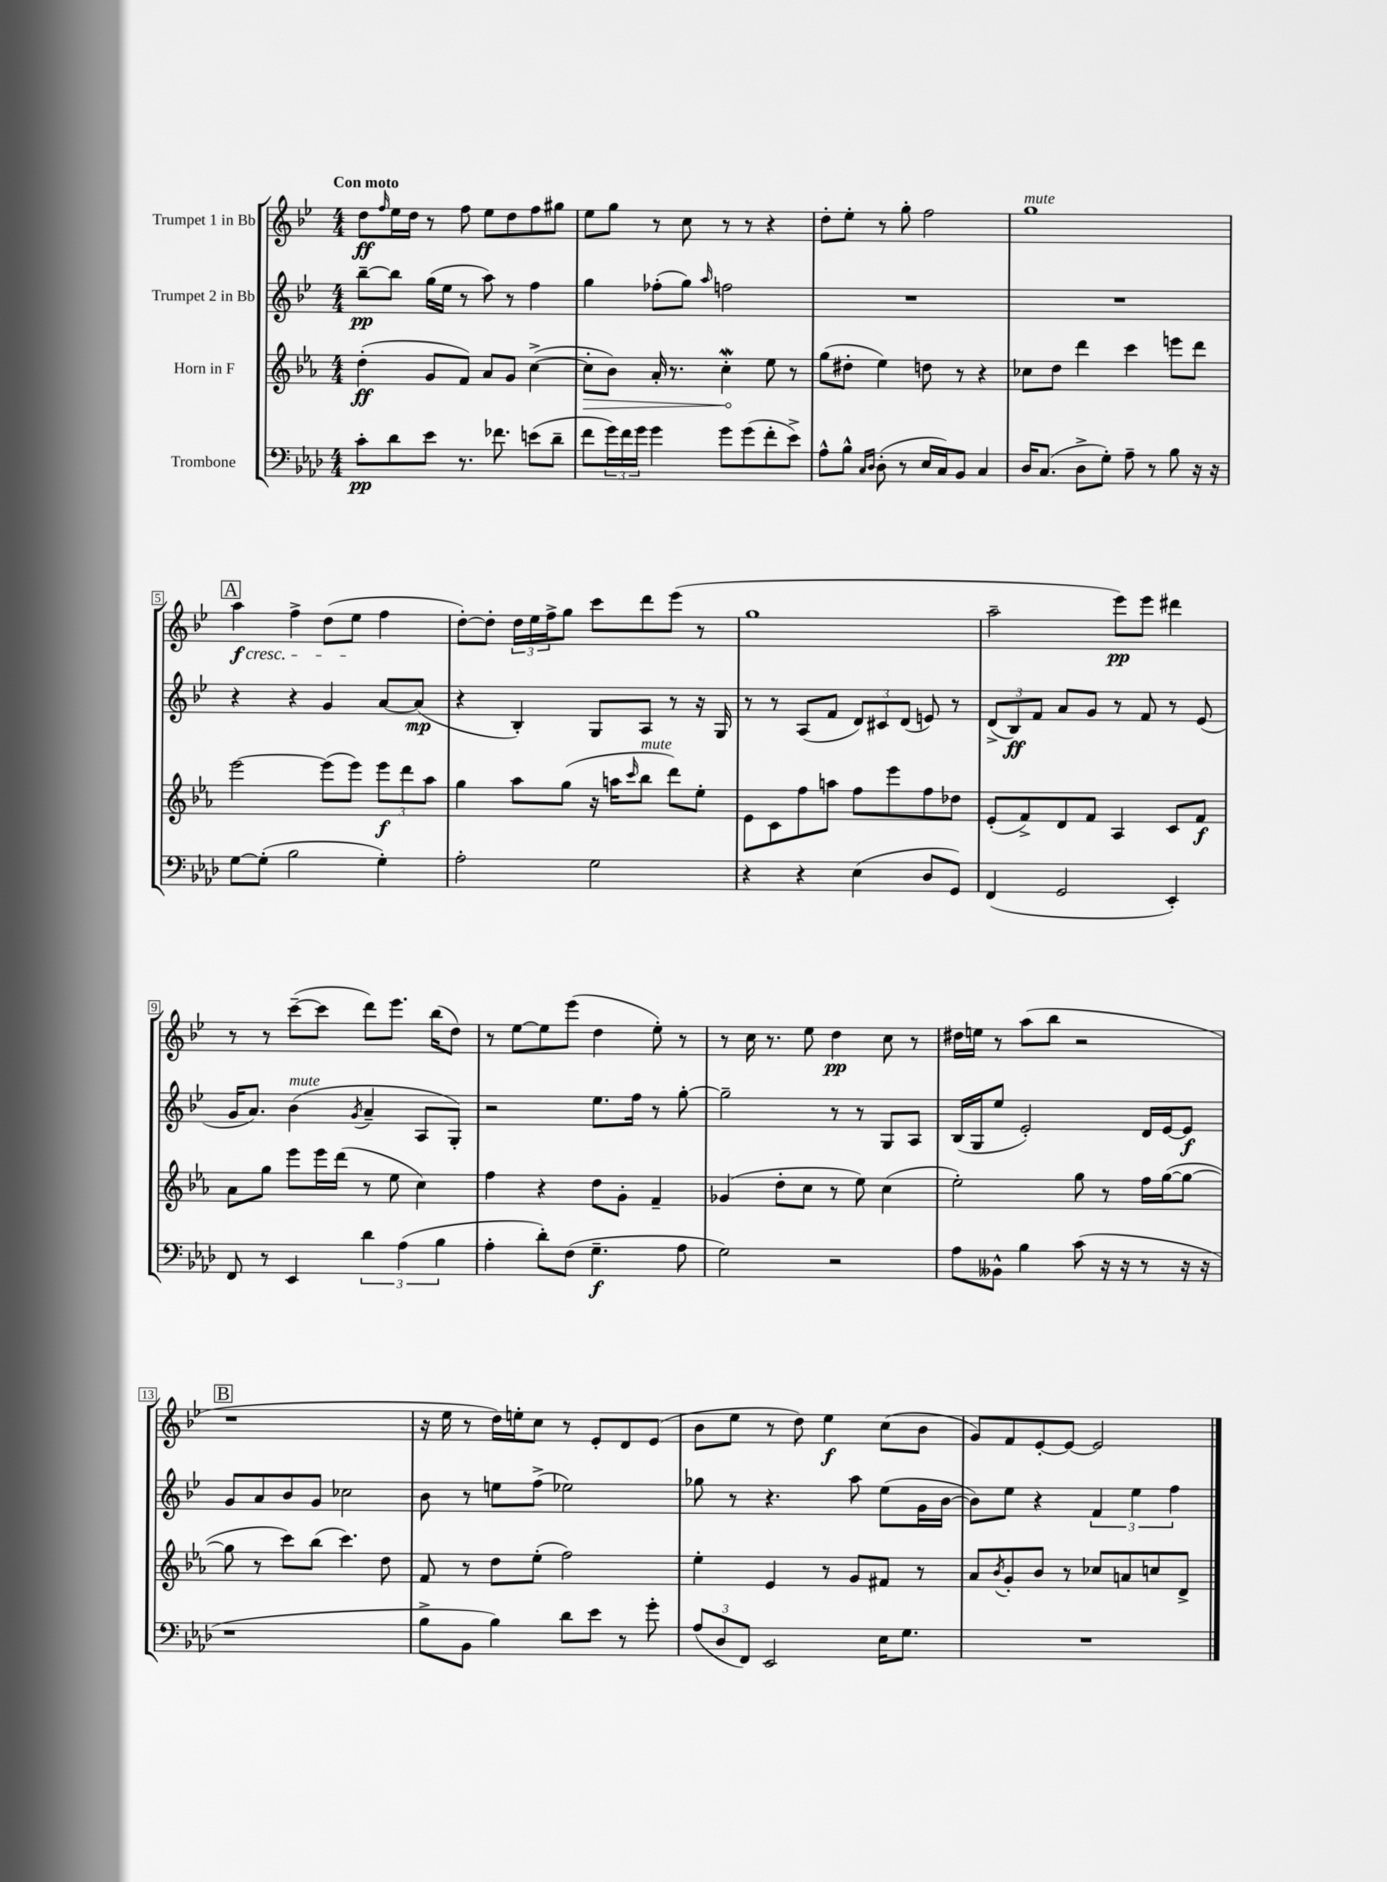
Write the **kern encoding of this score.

**kern	**kern	**kern	**kern
*staff4	*staff3	*staff2	*staff1
*clefF4	*clefG2	*clefG2	*clefG2
*k[b-e-a-d-]	*k[b-e-a-]	*k[b-e-]	*k[b-e-]
*M4/4	*M4/4	*M4/4	*M4/4
8c'	(4dd'	[8bb-~	8dd
.	.	.	16qqff
8d-	.	8bb-]	16ee-
.	.	.	16dd
8e-	8g	(16gg	8r
.	.	16ee-	.
8.r	8f)	8r	8ff
.	8a-	8aa)	8ee-
8.f-	.	.	.
.	8g	8r	8dd
(8e	([4cc^	4ff	8ff
8d-~	.	.	8gg#
=	=	=	=
8f	8cc']	4gg	8ee-
24g)	8b-)	.	8gg
24f	.	.	.
24g	.	.	.
4g	16a-'	(8ff-'	8r
.	8.r	.	.
.	.	8gg)	8cc
.	.	16qqaa	.
8g	4cc'	2ff	8r
(8g	.	.	8r
8f'	8ee-	.	4r
8e-^)	8r	.	.
=	=	=	=
8A-^^	(8gg	1r	8dd'
8B-^^	8dd#'	.	8ee-'
16qqC	.	.	.
16qqD-	.	.	.
(8D-'	4ee-)	.	8r
8r	.	.	8gg'
16E-	8dd	.	2ff
16C)	.	.	.
8BB-	8r	.	.
4C	4r	.	.
=	=	=	=
16D-	8cc-	1r	1gg
(8.C	.	.	.
.	8dd	.	.
8D-^	4ddd	.	.
8G')	.	.	.
8A-~	4ccc	.	.
8r	.	.	.
8B-	8eee	.	.
16r	8ddd	.	.
16r	.	.	.
=	=	=	=
[8G	[2eee-	4r	4aa
(8G']	.	.	.
2B-	.	4r	4ff^
.	(8eee-]	4g	(8dd
.	8eee-)	.	8ee-
4G')	12eee-	[8a	4ff
.	12ddd	.	.
.	.	(8a]	.
.	12aa-	.	.
=	=	=	=
2A-'	4gg	4r	[8dd')
.	.	.	8dd']
.	8aa-	4B-')	24dd
.	.	.	24ee-
.	.	.	24ff^
.	(8gg	.	8gg
2G	16r	8G	8ccc
.	16aa	.	.
.	16qqccc	.	.
.	8bb-	8A	8ddd
.	8ddd)	8r	(8eee-
.	8ee-'	16r	8r
.	.	16G	.
=	=	=	=
4r	8e-	8r	1gg
.	8c	8r	.
4r	8ff	(8A	.
.	8aa	8f	.
(4E-	8ff	12d)	.
.	.	12c#	.
.	8eee-	.	.
.	.	(12d	.
8D-	8ff	8e)	.
8GG)	8dd-	8r	.
=	=	=	=
(4FF	(8e-'	(12d^	2aa~
.	.	12B-)	.
.	8f^)	.	.
.	.	12f	.
2GG	8d	8a	.
.	8f	8g	.
.	4A-	8r	8eee-)
.	.	8f	8eee-
4EE-')	8c	8r	4ddd#
.	8f	(8e-	.
=	=	=	=
8FF	8a-	16g	8r
.	.	8.a)	.
8r	8gg	.	8r
4EE-	8eee-	(4b-	([8ccc~
.	16eee-	.	8ccc]
.	(16ddd	.	.
.	.	8qg	.
6d-	8r	4a~	8ddd)
.	8ee-	.	8.eee-
(6A-	.	.	.
.	4cc)	8A	.
.	.	.	(16bb-
6B-	.	.	.
.	.	8G')	8dd)
=	=	=	=
4A-'	4ff	2r	8r
.	.	.	[8ee-
8d-')	4r	.	8ee-]
(8F	.	.	(8eee-
4.G~	8dd	8.ee-	4dd
.	8g'	.	.
.	.	16ff	.
.	4f~	8r	8ee-')
8A-	.	[8gg'	8r
=	=	=	=
2G)	(4g-	2gg~]	8r
.	.	.	16cc
.	.	.	8.r
.	8dd'	.	.
.	8cc	.	8ee-
2r	8r	8r	4dd
.	8ee-)	8r	.
.	(4cc	8G	8cc
.	.	8A	8r
=	=	=	=
8A-	2ee-')	(16B-	16dd#
.	.	16G	16ee
8BB--^^	.	8ee-	8r
4B-	.	2e-')	(8aa
.	.	.	8bb-
(8c	8gg	.	2r
16r	8r	.	.
16r	.	.	.
8r	16ff	16d	.
.	([16gg	[16e-	.
16r	8gg_	8e-]	.
16r	.	.	.
=	=	=	=
1r	8gg]	8g	1r
.	8r	8a	.
.	8ccc)	8b-	.
.	(8bb-	8g	.
.	4.ccc)	2cc-	.
.	8dd	.	.
=	=	=	=
8B-^	8f	8b-	16r
.	.	.	16ee-
8BB-	8r	8r	8r
4B-)	8dd	8ee	16dd)
.	.	.	16ee'
.	(8ee-'	(8ff^	8cc
8d-	2ff)	2ee-)	8r
8e-	.	.	8e-'
8r	.	.	8d
8g'	.	.	(8e-
=	=	=	=
(12A-	4ee-'	8gg-	8b-
12D-	.	.	.
.	.	8r	8ee-
12FF)	.	.	.
2EE-	4e-	4.r	8r
.	.	.	8dd)
.	8r	.	4ee-
.	8g	8aa	.
16E-	8f#	(8ee-	(8cc
8.G	.	.	.
.	8r	16g	8b-
.	.	[16b-	.
=	=	=	=
1r	8a-	8b-])	8g)
.	8qb-	.	.
.	8g'	8ee-	8f
.	8b-	4r	[8e-'
.	8r	.	8e-_
.	8cc-	6f	2e-]
.	8a	.	.
.	.	6ee-	.
.	8cc	.	.
.	.	6ff	.
.	8d^	.	.
==	==	==	==
*-	*-	*-	*-
